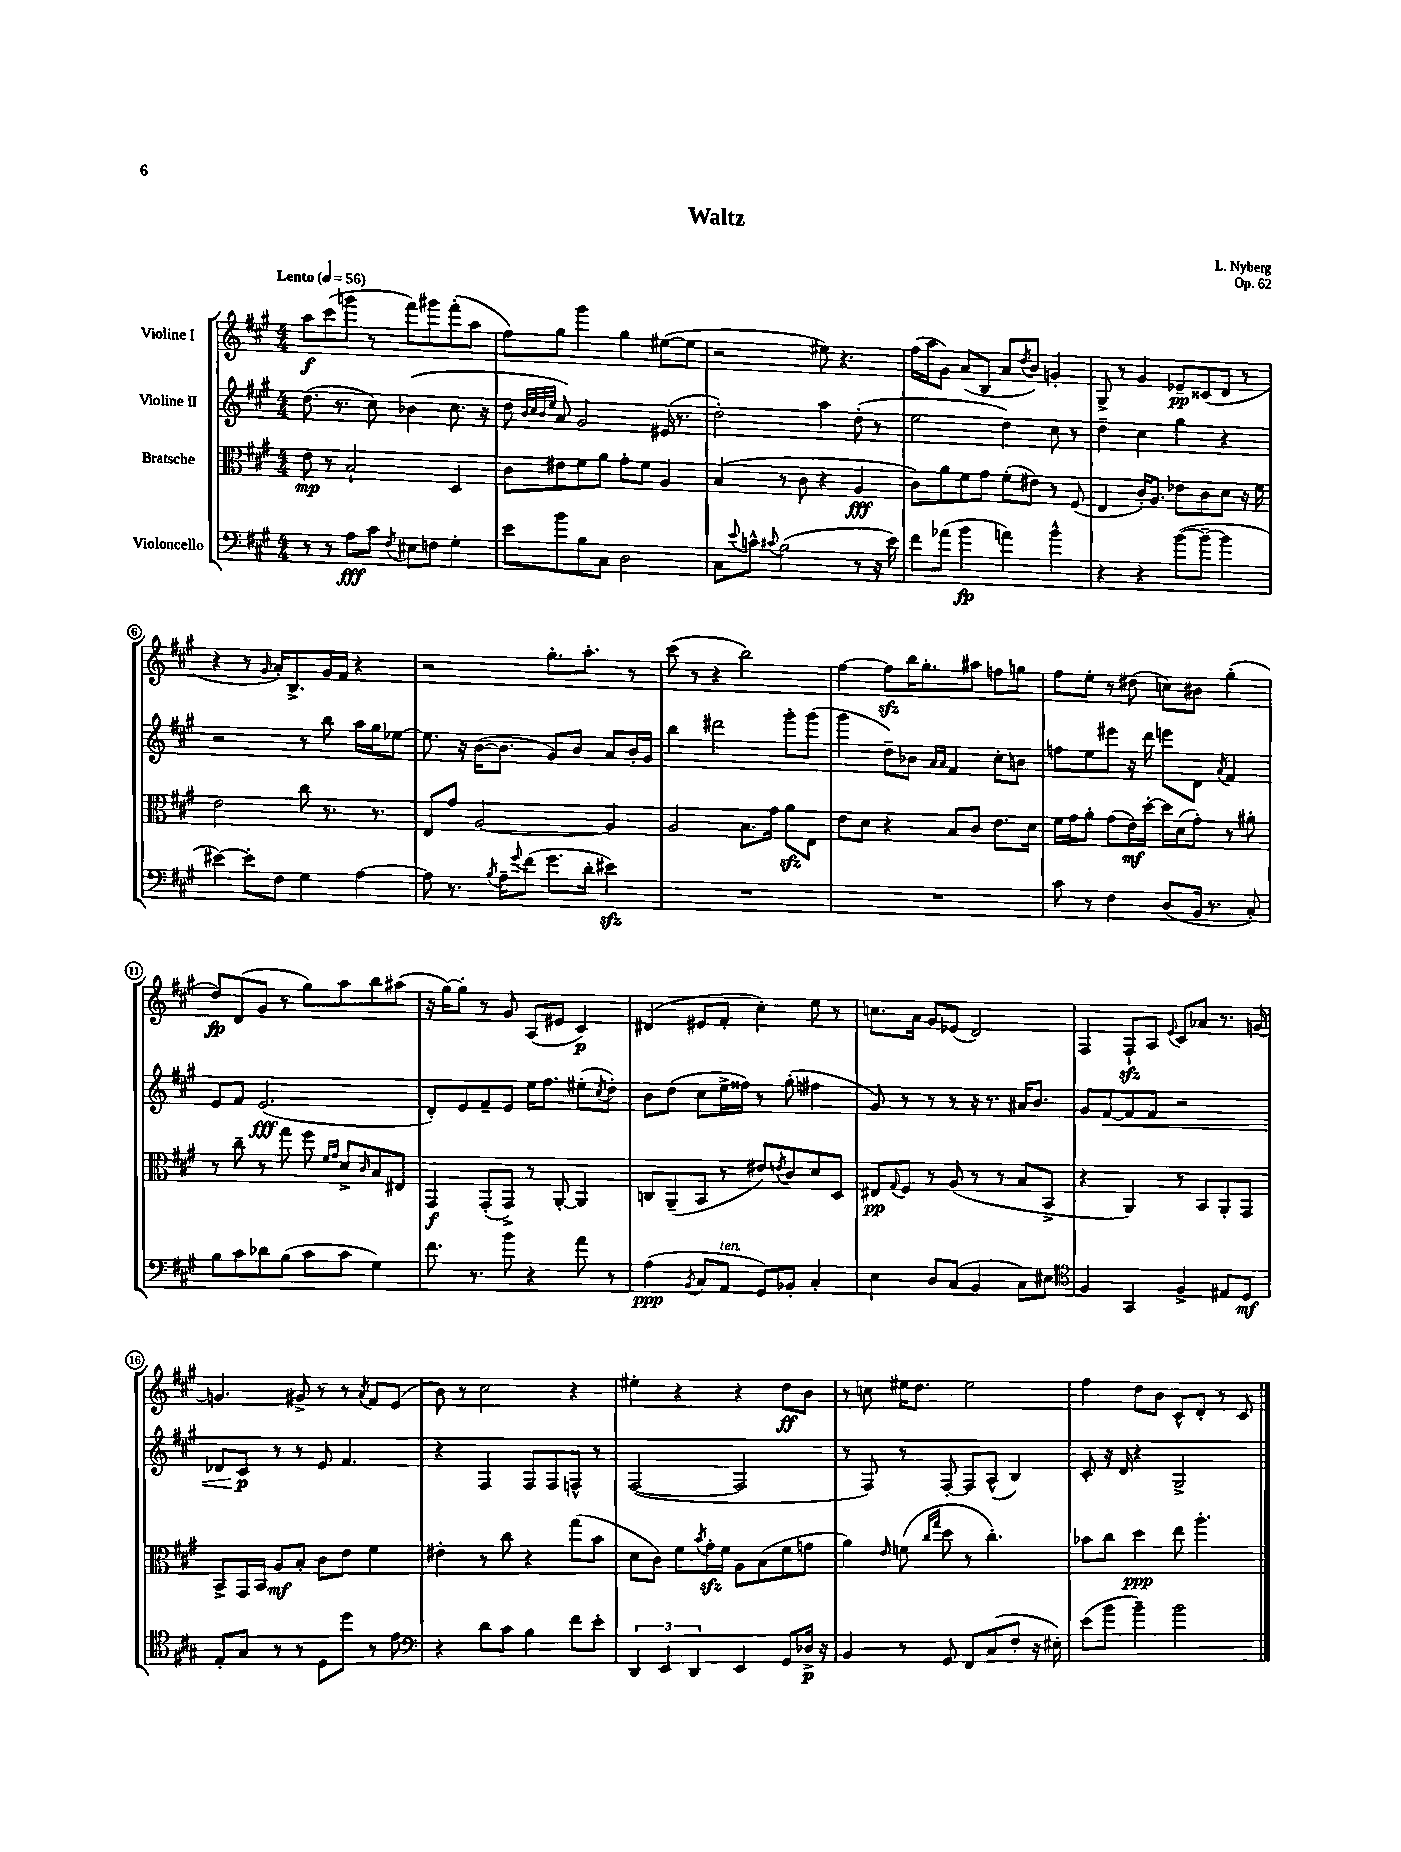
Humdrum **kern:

**kern	**kern	**kern	**kern
*staff4	*staff3	*staff2	*staff1
*clefF4	*clefC3	*clefG2	*clefG2
*k[f#c#g#]	*k[f#c#g#]	*k[f#c#g#]	*k[f#c#g#]
*M4/4	*M4/4	*M4/4	*M4/4
*MM56	*MM56	*MM56	*MM56
8r	8e	(8.dd	8aa
8r	8r	.	(8ccc#
.	.	8.r	.
8A	2B`	.	8ggg
8c#	.	8cc#)	8r
8qF#	.	.	.
8E#	.	(4b-	8fff#)
8F	.	.	8ggg#
4G#'	4D	8.cc#	(8fff#'
.	.	.	8aa
.	.	16r	.
=	=	=	=
8e	8c#	8dd	8ff#)
.	.	32qqb	.
.	.	32qqcc#	.
.	.	32qqb	.
.	.	32qqee	.
8b	8e#	8a)	8gg#
8B	8f#	2g#	4ggg#
8C#	8a	.	.
2D	8g#'	.	4gg#
.	8f#	.	.
.	4A	(16e#	([8ee#
.	.	8.r	.
.	.	.	8ee#]
=	=	=	=
8C#	(4B	2dd')	2r
8qqe	.	.	.
8c^^	.	.	.
8qqc#	.	.	.
(2B	8r	.	.
.	8c#	.	.
.	4r	4aa	8ee#)
.	.	.	4.r
8r	4A	(8dd'	.
16r	.	8r	.
16e)	.	.	.
=	=	=	=
8f#	8c#)	2ee	(16ff#
.	.	.	16aa
(8a-	8a	.	8g#)
4b	8f#	.	(8a
.	8g#	.	8B
4a)	(8f#'	4dd)	8a
.	.	.	8qdd
.	8e#)	.	8b)
4b^^	8r	8cc#	4g'
.	(8F#	8r	.
=	=	=	=
4r	4E	4dd~	8G#^
.	.	.	8r
4r	16c#')	4cc#	4g#
.	8.A	.	.
([8b	8e-	4gg#	8e-~
8b~_	8c#	.	(8c##
4b]	8d	4r	8d
.	16r	.	8r
.	16f#	.	.
=	=	=	=
[4e#)	2e	2r	4r
8e#']	.	.	8r
.	.	.	16qqg#
8F#	.	.	16a')
.	.	.	8.B^
4G#	8cc#	8r	.
.	8.r	8bb	16g#
.	.	.	16f#
[4A	.	16aa	4r
.	8.r	16gg#	.
.	.	[8ee-	.
=	=	=	=
8A]	8E	8.ee-]	2r
8.r	8g#	.	.
.	.	16r	.
.	[2A	([16b	.
8qB	.	.	.
16A~	.	8.b]	.
8qqg#	.	.	.
(8f#	.	.	.
8.g#	.	8g#)	8.gg#'
.	.	8b	.
16d'	.	.	8.aa'
4e#)	4A]	8a	.
.	.	16b'	8r
.	.	16g#	.
=	=	=	=
1r	2A	4bb	(8ccc#
.	.	.	8r
.	.	2ddd#	4r
.	8.B	.	2bb)
.	16g#	.	.
.	8a	8ggg#'	.
.	8E	(8ggg#	.
=	=	=	=
1r	8e	4ggg#	[4ff#
.	8d	.	.
.	4r	8dd~)	8ff#]
.	.	8b-	16bb
.	.	.	8.gg#'
.	.	16qqa	.
.	.	16qqa	.
.	8B	4f#	.
.	8c#	.	8aa#
.	8.e	8cc#'	8ff
.	.	8b	8gg
.	16d	.	.
=	=	=	=
8c#	16f#	8ff	8ff#
.	16g#	.	.
8r	8a'	8ee	8ee'
4F#	(8g#	8eee#	8r
.	16e)	16r	(8dd#
.	[16dd'	16ddd	.
(8D	16dd]	8eee	8cc)
.	(16d	.	.
16BB	8g#')	8d	8b#
8.r	.	.	.
.	.	8qa	.
.	8r	4f#	(4gg#'
8C#')	8a#'	.	.
=	=	=	=
8B	8r	8e	8dd)
8c#	8cc#~	8f#	(8d
8d-	8r	(2.e	8g#
(8B	8gg#	.	8r
8c#	8ff#	.	8gg#)
.	16qqf#	.	.
.	16qqg#	.	.
8c#	8d^	.	8aa
.	16qqc#	.	.
4G#)	8B	.	8bb
.	8E#	.	(8aa#
=	=	=	=
8.f#	4GG#	8d')	16r
.	.	.	[16gg#)
.	.	8e	8gg#']
8.r	.	.	.
.	(8GG#'	8f#~	8r
8b	8GG#^)	8e	8g#
4r	8r	16ee	(8A
.	.	8.ff#	.
.	[8AA'	.	8e#
8a	4AA]	(8ee#'	4c#)
.	.	8qcc#	.
8r	.	8dd')	.
=	=	=	=
(4A	8C	8b	(4d#
.	(8AA~	(8dd	.
8qBB	.	.	.
8C#	8BB	8cc#	8e#
8AA	8r	16ee^	8f#'
.	.	16ff##)	.
8GG#)	8e#)	8r	4cc#')
.	8qe	.	.
8BB-'	8c#	(8gg#'	.
4C#'	8d	4ff#	8ee
.	8D	.	8r
=	=	=	=
4E	8E#	8g#)	8.cc
.	8qqG#	.	.
.	8F#	8r	.
.	.	.	16a
8D	8r	8r	8g#
(8C#	(8A	8r	(8e-
4BB	8r	16r	2d)
.	.	8.r	.
.	8r	.	.
8C#)	8B	16a#	.
.	.	8.b	.
8E#	8BB^	.	.
=	=	=	=
*clefC4	*	*	*
4F#	4r	8g#	4F#
.	.	[8f#	.
4GG#	4AA)	8f#]	8F#`
.	.	8f#	8A
.	.	.	8qqe
4F#^	8r	2r	8c#
.	8BB	.	8a-
8E#	8AA'	.	8.r
8D	8GG#	.	.
.	.	.	[16g
=	=	=	=
8E'	8BB^	8d-	4.g]
8G#	16GG#	8c#	.
.	16BB	.	.
8r	8A	8r	.
8r	8B'	8r	8g#^
8D	8c#	8e	8r
8dd	8e	4.f#	8r
.	.	.	8qa
8r	4f#	.	8f#
8e	.	.	(8e
=	=	=	=
*clefF4	*	*	*
4r	4e#'	4r	8b)
.	.	.	8r
8d	8r	4F#	2cc#
8c#	8cc#	.	.
4B	4r	8F#	.
.	.	8F#	.
8f#	(8gg#	8F^^	4r
8e'	8b	8r	.
=	=	=	=
6DD	8d	([2F#	4ee#'
.	8c#)	.	.
6EE	.	.	.
.	8f#	.	4r
6DD	.	.	.
.	8qb	.	.
.	16g#'	.	.
.	16f#	.	.
4EE	8A	2F#]	4r
.	(8B	.	.
8GG#	8f#	.	8dd
16D-^	8g	.	8b
16r	.	.	.
=	=	=	=
4BB	4a)	8r	8r
.	.	8F#)	8cc
.	16qqe	.	.
8r	(8f	8r	16ee#
.	.	.	8.dd
.	16qqcc#	.	.
.	16qqgg#	.	.
8GG#	8dd	[8F#'	.
8FF#	8r	8F#]	2ee#
(8C#	4.cc#')	(8A^^	.
8F#'	.	4B)	.
16r	.	.	.
16E#')	.	.	.
=	=	=	=
(8e	8b-	8c#'	4ff#
8b	8cc#	16r	.
.	.	16d	.
4b~)	4dd	4r	8dd
.	.	.	8b
2b	8ee	2G#^	8c#^^
.	4.aa'	.	8d'
.	.	.	8r
.	.	.	8c#
==	==	==	==
*-	*-	*-	*-
